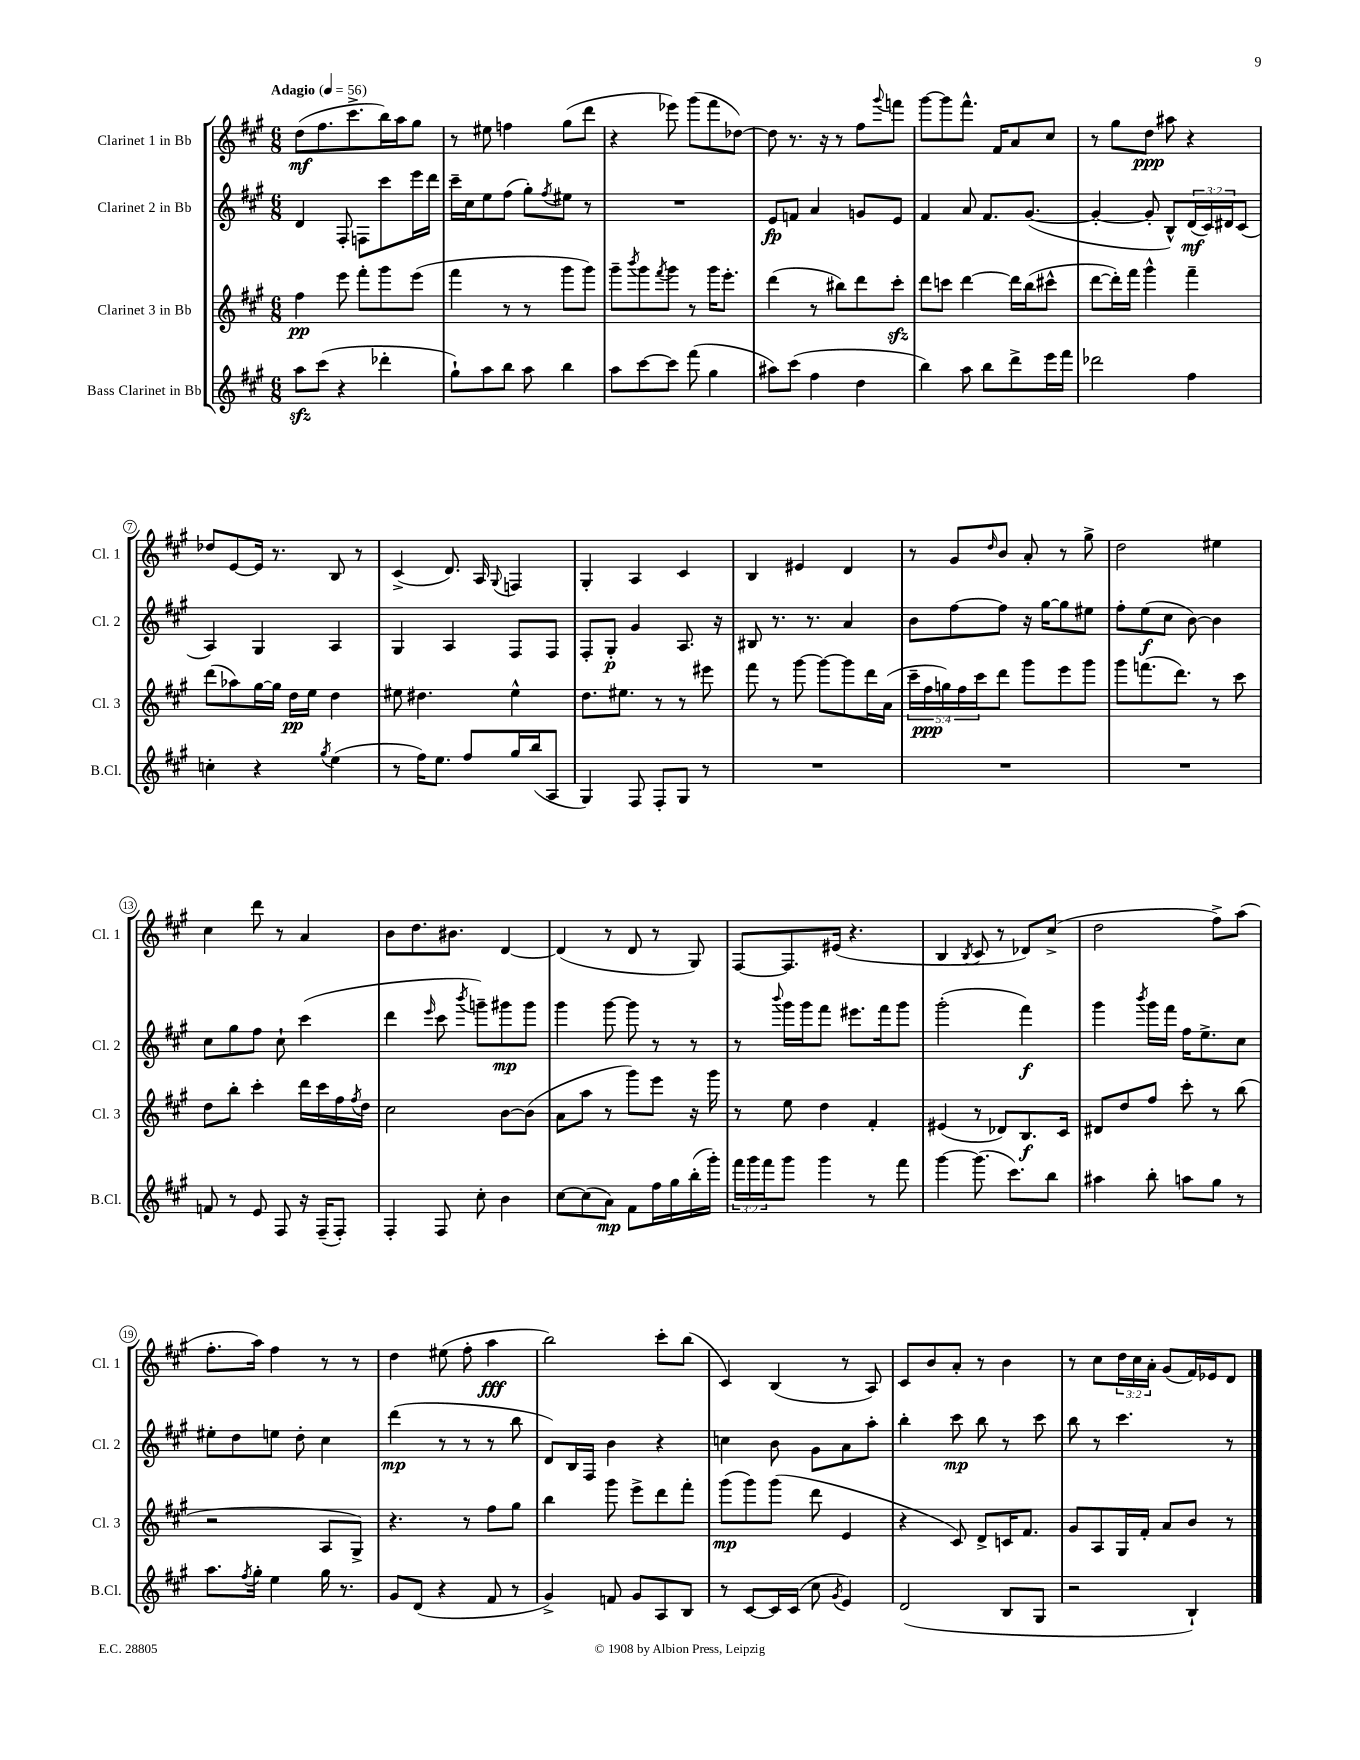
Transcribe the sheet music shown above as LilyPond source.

<<
\new StaffGroup <<
\new Staff = "s0" \with { instrumentName = "Clarinet 1 in Bb" shortInstrumentName = "Cl. 1" } {
    \clef treble \key a \major \numericTimeSignature \time 6/8 \override Staff.TupletNumber.text = #tuplet-number::calc-fraction-text \tempo "Adagio" 4 = 56
    d''8\mf( fis''8. cis'''8.-> b''16) a''16 gis''8 |
    r8 eis''8 f''4 gis''8( d'''8 |
    r4 ees'''8) gis'''8( fis'''8 des''8~) |
    des''8 r8. r16 r8 fis''8 \appoggiatura { gis'''8 } f'''8 |
    gis'''8~ gis'''8 fis'''8.-^ fis'16 a'8 cis''8 |
    r8 gis''8 d''8\ppp ais''8 r4 |
    des''8 e'8~ e'16 r8. b8 r8 |
    cis'4->( d'8.) a16 \appoggiatura { gis8 } f4 |
    gis4-. a4 cis'4 |
    b4 eis'4 d'4 |
    r8 gis'8 \grace { d''16 } b'8 a'8-. r8 gis''8-> |
    d''2 eis''4 |
    cis''4 d'''8 r8 a'4 |
    b'8 d''8. bis'8. d'4~ |
    d'4( r8 d'8 r8 gis8) |
    fis8~ fis8. eis'16( r4. |
    b4 \acciaccatura { b8 } cis'8 r8 des'8) cis''8->( |
    d''2 fis''8->) a''8( |
    fis''8.-. a''16) fis''4 r8 r8 |
    d''4 eis''8( fis''8-. a''4\fff |
    b''2) cis'''8-. b''8( |
    cis'4) b4( r8 a8) |
    cis'8 b'8 a'8-. r8 b'4 |
    r8 cis''8 \tuplet 3/2 { d''16 cis''16 a'16-. } gis'8( fis'16) ees'16 d'8 \bar "|." |
}
\new Staff = "s1" \with { instrumentName = "Clarinet 2 in Bb" shortInstrumentName = "Cl. 2" } {
    \clef treble \key a \major \numericTimeSignature \time 6/8 \override Staff.TupletNumber.text = #tuplet-number::calc-fraction-text
    d'4 fis8-. f8 cis'''8 e'''16 d'''16 |
    cis'''16-- cis''16 e''8 fis''8( gis''8-.) \acciaccatura { fis''8 } eis''8 r8 |
    R2. |
    e'8\fp f'8 a'4 g'8 e'8 |
    fis'4 a'8 fis'8. gis'8.~( |
    gis'4~-. gis'8-. b8-^) \tuplet 3/2 { d'16\mf( cis'16) dis'16 } cis'8( |
    a4) gis4 a4 |
    gis4 a4 fis8 fis8 |
    fis8-. gis8-.\p gis'4 a8. r16 |
    bis8 r8. r8. a'4 |
    b'8 fis''8~ fis''8 r16 gis''16~ gis''8 eis''8 |
    fis''8-. e''8\f( cis''8 b'8~) b'4 |
    cis''8 gis''8 fis''8 cis''8-! cis'''4( |
    d'''4 \grace { e'''16 } cis'''8 \acciaccatura { b'''8 } g'''8--) gis'''8\mp gis'''8 |
    gis'''4 gis'''8~ gis'''8 r8 r8 |
    r8 \appoggiatura { b'''8 } gis'''16 gis'''16 fis'''8 eis'''8. fis'''16 gis'''8 |
    gis'''2-.( fis'''4\f) |
    gis'''4 \acciaccatura { b'''8 } gis'''16 fis'''16 fis''16 e''8.-> cis''8 |
    eis''8-. d''8 e''8 d''8-. cis''4 |
    d'''4\mp( r8 r8 r8 b''8 |
    d'8) b16 fis16 b'4 r4 |
    c''4 b'8 gis'8 a'8 a''8-. |
    b''4-. cis'''8\mp b''8 r8 cis'''8 |
    b''8 r8 cis'''4. r8 \bar "|." |
}
\new Staff = "s2" \with { instrumentName = "Clarinet 3 in Bb" shortInstrumentName = "Cl. 3" } {
    \clef treble \key a \major \numericTimeSignature \time 6/8 \override Staff.TupletNumber.text = #tuplet-number::calc-fraction-text
    fis''4\pp e'''8 fis'''8-. gis'''8 e'''8( |
    fis'''4 r8 r8 gis'''8 gis'''8) |
    gis'''8-- \acciaccatura { b'''8 } gis'''8 \acciaccatura { fis'''8 } gis'''8 r8 gis'''16 e'''8.-. |
    d'''4( r8 bis''8) d'''8 cis'''8-.\sfz |
    d'''8 c'''8 d'''4~ d'''16 b''16( cis'''8-^ |
    d'''8~ d'''16-.) fis'''16 gis'''4-^ fis'''4-- |
    d'''8( aes''8) gis''16~ gis''16 d''16\pp e''16 d''4 |
    eis''8 dis''4. eis''4-^ |
    d''8. eis''8. r8 r8 eis'''8 |
    fis'''8 r8 gis'''8~ gis'''8~ gis'''8 d'''16 a'16( |
    \tuplet 5/4 { cis'''16-- fis''16\ppp g''16) fis''16 cis'''16 } d'''8 gis'''8 e'''8 gis'''8 |
    gis'''8 f'''8.( d'''8.) r8 cis'''8 |
    d''8 b''8-. cis'''4-. d'''16 cis'''16 fis''16 \acciaccatura { fis''8 } d''16 |
    cis''2 b'8~ b'8( |
    a'8 a''8 r8 gis'''8) e'''8 r16 gis'''16 |
    r8 e''8 d''4 fis'4-. |
    eis'4( r8 des'8) b8.\f cis'16 |
    dis'8 d''8 fis''8 cis'''8-. r8 b''8( |
    r2 a8 gis8->) |
    r4. r8 fis''8 gis''8 |
    b''4 gis'''8 e'''8-> d'''8 fis'''8-. |
    gis'''8\mp( gis'''8) gis'''8( d'''8 e'4 |
    r4 cis'8) d'8-> c'16 fis'8. |
    gis'8 a8 gis16 fis'16-. a'8 b'8 r8 \bar "|." |
}
\new Staff = "s3" \with { instrumentName = "Bass Clarinet in Bb" shortInstrumentName = "B.Cl." } {
    \clef treble \key a \major \numericTimeSignature \time 6/8 \override Staff.TupletNumber.text = #tuplet-number::calc-fraction-text
    a''8\sfz cis'''8( r4 des'''4-. |
    gis''8-!) a''8 b''8 a''8 b''4 |
    a''8 cis'''8~ cis'''8 fis'''8( gis''4 |
    ais''8) cis'''8( fis''4 d''4 |
    b''4) a''8 b''8 d'''8-> e'''16 fis'''16 |
    des'''2 fis''4 |
    c''4-. r4 \acciaccatura { gis''8 } e''4( |
    r8 fis''16) e''8. fis''8 gis''16 b''16( a8 |
    gis4) fis8 fis8-. gis8 r8 |
    R2. |
    R2. |
    R2. |
    f'8 r8 e'8 fis8 r16 fis16--( fis8-.) |
    fis4-. fis8 cis''8-. b'4 |
    cis''8~ cis''8( a'8\mp) fis'8 fis''16 gis''16 b''16-.( gis'''16-.) |
    \tuplet 3/2 { fis'''16 gis'''16 fis'''16 } gis'''8 gis'''4 r8 fis'''8 |
    gis'''4~ gis'''8.( cis'''8.) b''8 |
    ais''4 b''8-. a''8 gis''8 r8 |
    a''8. \acciaccatura { fis''8 } gis''16-. e''4 gis''16 r8. |
    gis'8 d'8( r4 fis'8 r8 |
    gis'4->) f'8 gis'8 a8 b8 |
    r8 cis'8~ cis'16 cis'16( cis''8 \acciaccatura { gis'8 } e'4) |
    d'2( b8 gis8 |
    r2 b4-!) \bar "|." |
}
>>
>>
\layout { \context { \Score \override BarNumber.stencil = #(make-stencil-circler 0.1 0.3 ly:text-interface::print) } }
